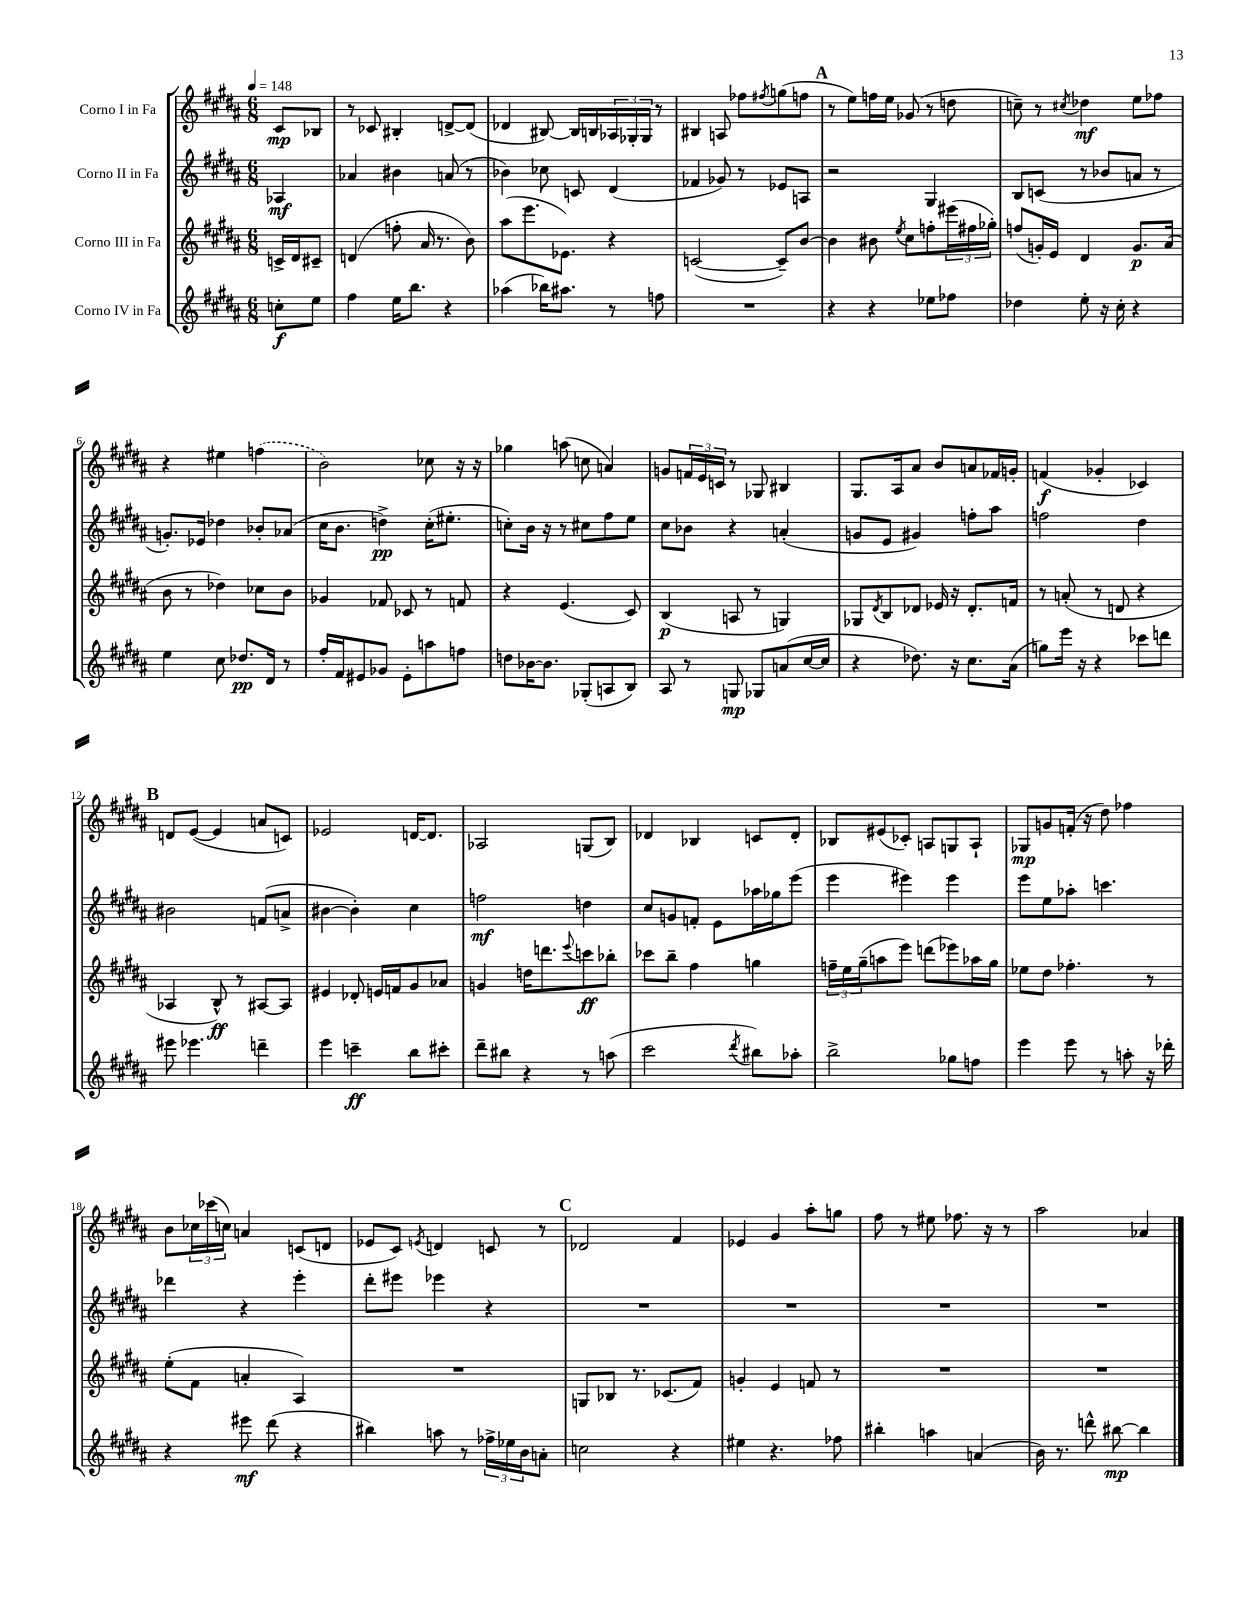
<<
\new StaffGroup <<
\new Staff = "s0" \with { instrumentName = "Corno I in Fa" } {
    \clef treble \key b \major \numericTimeSignature \time 6/8 \partial 4 \tempo 4 = 148
    cis'8\mp bes8 |
    r8 ces'8 bis4-. d'8~-> d'8( |
    des'4 bis8~) bis16 b16 \tuplet 3/2 { aes16 ges16-. ges16 } r8 |
    bis4 a8 fes''8 \acciaccatura { fis''8 } g''8( f''8 |
    \mark \markup { \bold "A" } r8 e''8) f''16 e''16 ges'8( r8 d''8 |
    c''8--) r8 \acciaccatura { cis''8 } des''4\mf e''8 fes''8 |
    r4 eis''4 \once \slurDashed f''4( |
    b'2) ces''8 r16 r16 |
    ges''4 a''8( c''8 a'4) |
    g'8 \tuplet 3/2 { f'16 e'16 c'16 } r8 ges8 bis4 |
    gis8. ais16 ais'8 b'8 a'8 fes'16 g'16-. |
    f'4\f( ges'4-. ces'4) |
    \mark \markup { \bold "B" } d'8 e'8~( e'4 a'8 c'8) |
    ees'2 d'16~ d'8. |
    aes2 g8( b8) |
    des'4 bes4 c'8 des'8-. |
    bes8 eis'8( ces'8-.) a8 g8 a8-! |
    ges8\mp g'8 f'16-.( r16 dis''8) fes''4 |
    b'8 \tuplet 3/2 { ces''16 ces'''16( c''16) } a'4 c'8( d'8 |
    ees'8 cis'8) \acciaccatura { e'8 } d'4 c'8 r8 |
    \mark \markup { \bold "C" } des'2 fis'4 |
    ees'4 gis'4 ais''8-. g''8 |
    fis''8 r8 eis''8 fes''8. r16 r8 |
    ais''2 aes'4 \bar "|." |
}
\new Staff = "s1" \with { instrumentName = "Corno II in Fa" } {
    \clef treble \key b \major \numericTimeSignature \time 6/8 \partial 4
    aes4\mf |
    aes'4 bis'4 a'8( r8 |
    bes'4) ces''8 c'8 dis'4( |
    fes'4 ges'8) r8 ees'8 a8 |
    \mark \markup { \bold "A" } r2 gis4 |
    b8 c'8( r8 bes'8 a'8 r8 |
    g'8.-.) ees'16 des''4 bes'8-. aes'8( |
    cis''16 b'8. d''4->\pp) cis''16-.( eis''8.-. |
    c''8-.) b'16 r16 r8 cis''8 fis''8 e''8 |
    cis''8 bes'8 r4 a'4-.( |
    g'8 e'8 gis'4) f''8-. ais''8 |
    f''2 dis''4 |
    \mark \markup { \bold "B" } bis'2 f'8( a'8-> |
    bis'4~ bis'4-.) cis''4 |
    f''2\mf d''4 |
    cis''8 g'8 f'8-. e'8 aes''16 ges''16 e'''8( |
    e'''4 eis'''4) eis'''4 |
    e'''8 e''8 aes''8-. c'''4. |
    des'''4 r4 e'''4-. |
    dis'''8-. eis'''8 ees'''4 r4 |
    \mark \markup { \bold "C" } R2. |
    R2. |
    R2. |
    R2. \bar "|." |
}
\new Staff = "s2" \with { instrumentName = "Corno III in Fa" } {
    \clef treble \key b \major \numericTimeSignature \time 6/8 \partial 4
    c'16-> dis'16 cis'8-- |
    d'4( f''8-. ais'16 r8. b'8) |
    ais''8( e'''8. ees'8.) r4 |
    c'2~( c'8--) b'8~ |
    \mark \markup { \bold "A" } b'4 bis'8 \acciaccatura { e''8 } cis''8 f''8-. \tuplet 3/2 { eis'''16( fis''16 ges''16-.) } |
    f''8( g'16-.) e'16 dis'4 g'8.\p ais'16( |
    b'8 r8 des''4) ces''8 b'8 |
    ges'4 fes'8 ces'8 r8 f'8 |
    r4 e'4.( cis'8) |
    b4\p( a8 r8 g4) |
    ges8 \acciaccatura { dis'8 } b8 des'8 ees'16 r16 des'8.-. f'16 |
    r8 a'8-.( r8 d'8 r4 |
    \mark \markup { \bold "B" } aes4 b8-^\ff) r8 ais8~ ais8 |
    eis'4 des'8-. e'16 f'16 gis'8 aes'8 |
    g'4 d''16 d'''8. \appoggiatura { e'''8 } c'''8\ff bes''8-. |
    ces'''8 b''8-- fis''4 g''4 |
    \tuplet 3/2 { f''16-- e''16 gis''16--( } a''8 e'''8) d'''8( ees'''8) aes''16 gis''16 |
    ees''8 dis''8 fes''4.-. r8 |
    e''8-.( fis'8 a'4-. ais4) |
    R2. |
    \mark \markup { \bold "C" } g8 bes8 r8. ces'8.( fis'8) |
    g'4-. e'4 f'8 r8 |
    R2. |
    R2. \bar "|." |
}
\new Staff = "s3" \with { instrumentName = "Corno IV in Fa" } {
    \clef treble \key b \major \numericTimeSignature \time 6/8 \partial 4
    c''8-.\f e''8 |
    fis''4 e''16 b''8. r4 |
    aes''4( bes''16) ais''8. r8 f''8 |
    R2. |
    \mark \markup { \bold "A" } r4 r4 ees''8 fes''8 |
    des''4 e''8-. r16 cis''16-. r4 |
    e''4 cis''8 des''8.\pp dis'16 r8 |
    fis''16-. fis'16 eis'8 ges'8 eis'8-. a''8 f''8 |
    d''8 bes'16~ bes'8. ges8-.( a8 b8) |
    ais8 r8 g8\mp ges8 a'8( cis''16~ cis''16 |
    r4 des''8.) r16 cis''8. ais'16( |
    g''8) e'''16 r16 r4 ces'''8 d'''8 |
    \mark \markup { \bold "B" } eis'''8 ees'''4. d'''4-- |
    e'''4 c'''4--\ff b''8 cis'''8-. |
    dis'''8-- bis''8 r4 r8 a''8( |
    cis'''2 \acciaccatura { dis'''8 } bis''8) aes''8-. |
    b''2-> ges''8 f''8 |
    e'''4 e'''8 r8 a''8-. r16 des'''16-. |
    r4 eis'''8\mf dis'''8( r4 |
    bis''4) a''8 r8 \tuplet 3/2 { fes''16-> ees''16 b'16 } a'8-. |
    \mark \markup { \bold "C" } c''2 r4 |
    eis''4 r4. fes''8 |
    bis''4-. a''4 a'4( |
    b'16) r8. d'''8-^ bis''8~\mp bis''4 \bar "|." |
}
>>
>>
